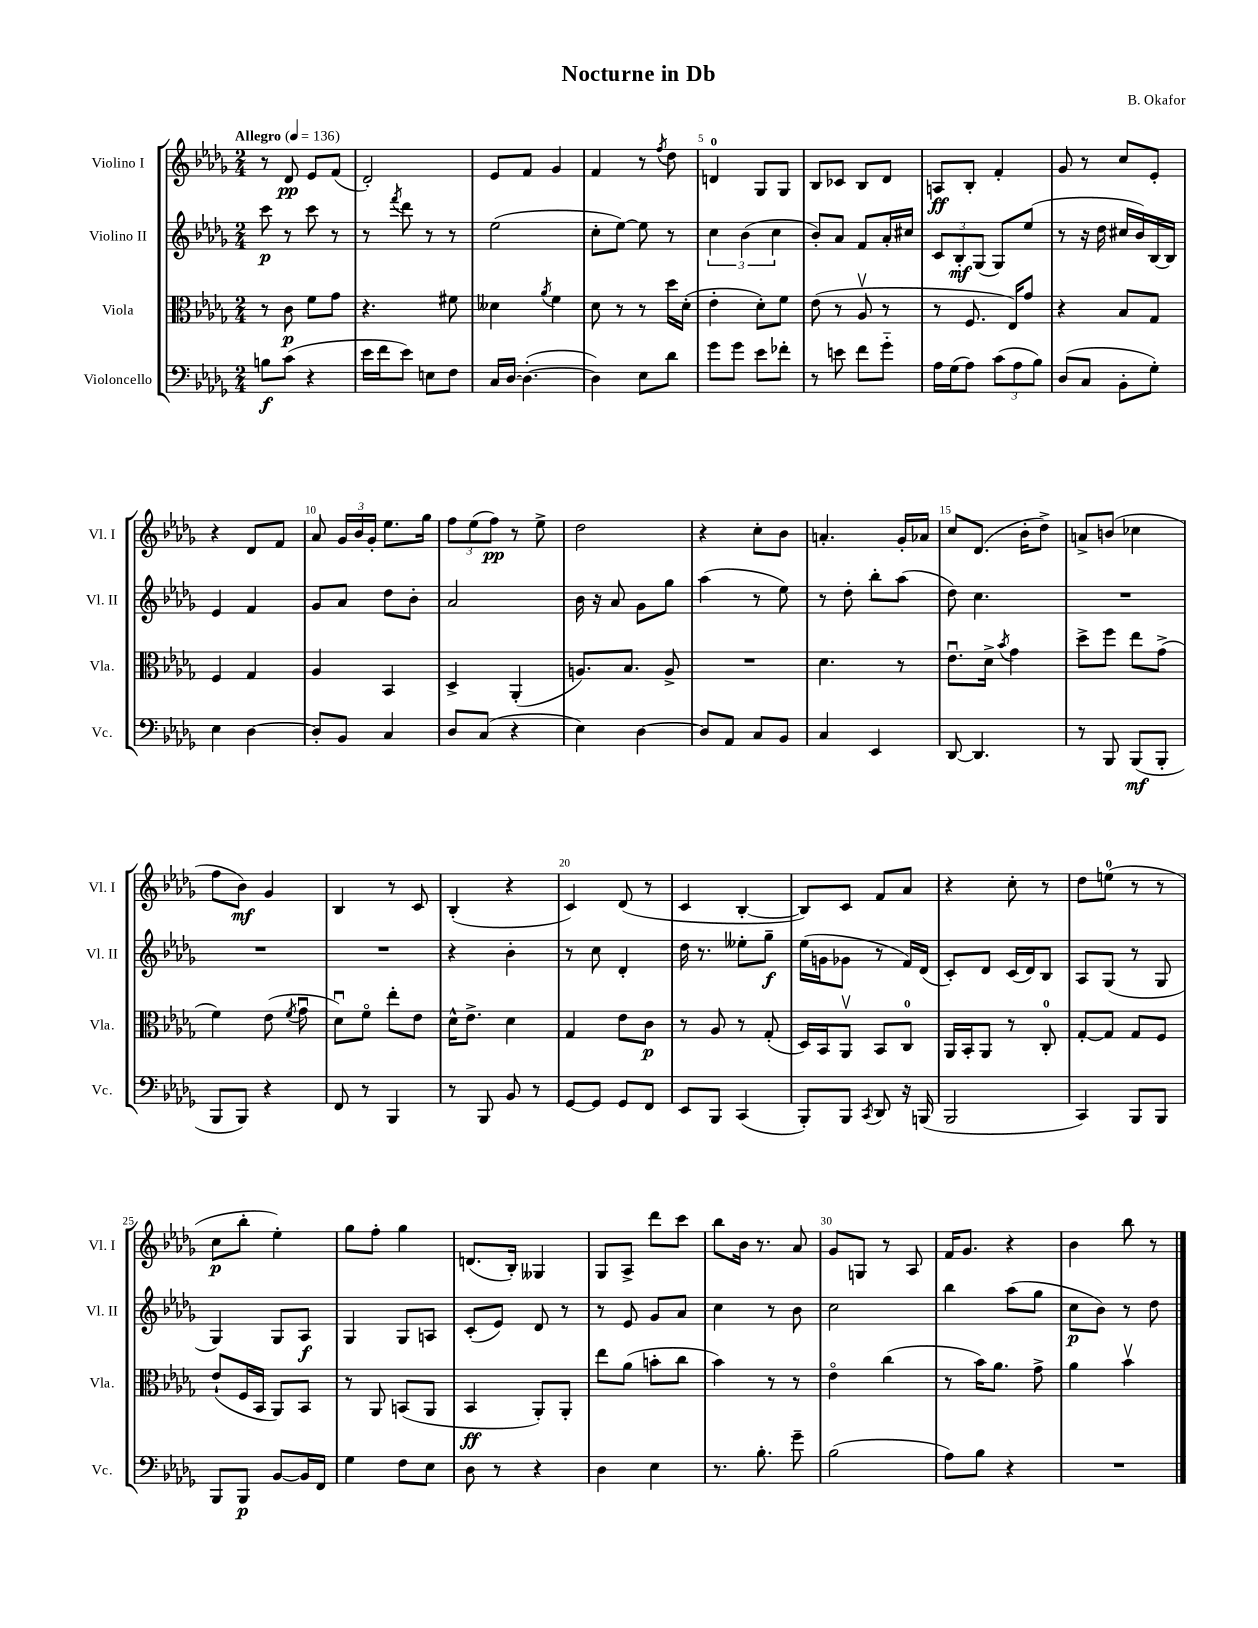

**kern	**dynam	**kern	**dynam	**kern	**dynam	**kern	**dynam
*part4	*part4	*part3	*part3	*part2	*part2	*part1	*part1
*staff4	*staff4	*staff3	*staff3	*staff2	*staff2	*staff1	*staff1
*I"Violoncello	*	*I"Viola	*	*I"Violino II	*	*I"Violino I	*
*I'Vc.	*	*I'Vla.	*	*I'Vl. II	*	*I'Vl. I	*
*clefF4	*	*clefC3	*	*clefG2	*	*clefG2	*
*k[b-e-a-d-g-]	*	*k[b-e-a-d-g-]	*	*k[b-e-a-d-g-]	*	*k[b-e-a-d-g-]	*
*M2/4	*	*M2/4	*	*M2/4	*	*M2/4	*
*MM136	*	*MM136	*	*MM136	*	*MM136	*
=1	=1	=1	=1	=1	=1	=1	=1
!	!	!	!	!	!	!LO:TX:a:B:t=Allegro	!
8Bn\L	f	8r	.	8ccc\	p	8r	.
(8c\J	.	8c\	p	8r	.	8d-/	pp
4r	.	8f\L	.	8ccc\	.	8e-/L	.
.	.	8g-\J	.	8r	.	(8f/J	.
=2	=2	=2	=2	=2	=2	=2	=2
16e-\LL	.	4.r	.	8r	.	2d-'/)	.
16f\J	.	.	.	.	.	.	.
.	.	.	.	8qfff/	.	.	.
8e-\J)	.	.	.	8ddd-\	.	.	.
8En\L	.	.	.	8r	.	.	.
8F\J	.	8f#X\	.	8r	.	.	.
=3	=3	=3	=3	=3	=3	=3	=3
16C/LL	.	4d--X\	.	(2ee-\	.	8e-/L	.
[16D-/JJ	.	.	.	.	.	.	.
(4.D-'\_	.	.	.	.	.	8f/J	.
.	.	8qa-/	.	.	.	.	.
.	.	4f\	.	.	.	4g-/	.
=4	=4	=4	=4	=4	=4	=4	=4
4D-\])	.	8d-\	.	8cc'\L	.	4f/	.
.	.	8r	.	[8ee-\J)	.	.	.
8E-\L	.	8r	.	8ee-\]	.	8r	.
.	.	.	.	.	.	8qff/	.
8d-\J	.	16dd-\LL	.	8r	.	8dd-\	.
.	.	(16d-'\JJ	.	.	.	.	.
=5	=5	=5	=5	=5	=5	=5	=5
8g-\L	.	4e-'\	.	6cc\	.	4dn/	.
8g-\J	.	.	.	.	.	.	.
.	.	.	.	(6b-\	.	.	.
8e-\L	.	8d-'\L)	.	.	.	8G-/L	.
.	.	.	.	6cc\	.	.	.
8f-X'\J	.	8f\J	.	.	.	8G-/J	.
=6	=6	=6	=6	=6	=6	=6	=6
8r	.	(8e-\	.	8b-'/L)	.	8B-/L	.
8en\	.	8r	.	8a-/J	.	8c-X/J	.
8f\L	.	8A-v/	.	8f/L	.	8B-/L	.
8g-\J	.	8r	.	16a-'/L	.	8d-/J	.
.	.	.	.	16cc#X/JJ	.	.	.
=7	=7	=7	=7	=7	=7	=7	=7
16A-\LL	.	8r	.	12c/L	.	8An/L	ff
(16G-\J	.	.	.	.	.	.	.
.	.	.	.	12B-'/	mf	.	.
8A-\J)	.	8.F/	.	.	.	8B-'/J	.
.	.	.	.	(12G-/J	.	.	.
(12c\L	.	.	.	8G-/L)	.	4f'/	.
.	.	16E-/KL)	.	.	.	.	.
12A-\	.	.	.	.	.	.	.
.	.	8g-/J	.	(8ee-/J	.	.	.
12B-\J)	.	.	.	.	.	.	.
=8	=8	=8	=8	=8	=8	=8	=8
(8D-/L	.	4r	.	8r	.	8g-/	.
8C/J	.	.	.	16r	.	8r	.
.	.	.	.	16dd-\	.	.	.
8BB-'\L	.	8B-/L	.	16cc#X/LL	.	8cc/L	.
.	.	.	.	16b-/)	.	.	.
8G-'\J)	.	8G-/J	.	[16B-/	.	8e-'/J	.
.	.	.	.	16B-/JJ]	.	.	.
!!LO:LB:g=z
=9	=9	=9	=9	=9	=9	=9	=9
4E-\	.	4F/	.	4e-/	.	4r	.
[4D-\	.	4G-/	.	4f/	.	8d-/L	.
.	.	.	.	.	.	8f/J	.
=10	=10	=10	=10	=10	=10	=10	=10
8D-'/L]	.	4A-/	.	8g-/L	.	8a-/	.
8BB-/J	.	.	.	8a-/J	.	24g-/LL	.
.	.	.	.	.	.	24b-/	.
.	.	.	.	.	.	24g-'/JJ	.
4C/	.	4BB-/	.	8dd-\L	.	8.ee-\L	.
.	.	.	.	8b-'\J	.	.	.
.	.	.	.	.	.	16gg-\Jk	.
=11	=11	=11	=11	=11	=11	=11	=11
8D-/L	.	4D-^/	.	2a-/	.	12ff\L	.
.	.	.	.	.	.	(12ee-\	.
(8C/J	.	.	.	.	.	.	.
.	.	.	.	.	.	12ff\J)	pp
4r	.	(4AA-'/	.	.	.	8r	.
.	.	.	.	.	.	8ee-^\	.
=12	=12	=12	=12	=12	=12	=12	=12
4E-\)	.	8.An/L)	.	16b-\	.	2dd-\	.
.	.	.	.	16r	.	.	.
.	.	.	.	8a-/	.	.	.
.	.	8.B-/J	.	.	.	.	.
[4D-\	.	.	.	8g-\L	.	.	.
.	.	8A^/	.	8gg-\J	.	.	.
=13	=13	=13	=13	=13	=13	=13	=13
8D-/L]	.	2r	.	(4aa-\	.	4r	.
8AA-/J	.	.	.	.	.	.	.
8C/L	.	.	.	8r	.	8cc'\L	.
8BB-/J	.	.	.	8ee-\)	.	8b-\J	.
=14	=14	=14	=14	=14	=14	=14	=14
4C/	.	4.d-\	.	8r	.	4.an'/	.
.	.	.	.	8dd-'\	.	.	.
4EE-/	.	.	.	8bb-'\L	.	.	.
.	.	8r	.	(8aa-\J	.	16g-'/LL	.
.	.	.	.	.	.	16a-X/JJ	.
=15	=15	=15	=15	=15	=15	=15	=15
[8DD-/	.	8.e-u\L	.	8dd-\)	.	8cc/L	.
4.DD-/]	.	.	.	4.cc\	.	(8.d-/J	.
.	.	16d-^\Jk	.	.	.	.	.
.	.	8qb-/	.	.	.	.	.
.	.	4g-\	.	.	.	.	.
.	.	.	.	.	.	16b-'\KL	.
.	.	.	.	.	.	8dd-^\J)	.
=16	=16	=16	=16	=16	=16	=16	=16
8r	.	8dd-^\L	.	2r	.	8an^/L	.
8BBB-/	.	8ff\J	.	.	.	(8bn/J	.
(8BBB-/L	mf	8ee-\L	.	.	.	4cc-X\	.
8BBB-'/J	.	(8g-^\J	.	.	.	.	.
!!LO:LB:g=z
=17	=17	=17	=17	=17	=17	=17	=17
8BBB-/L	.	4f\)	.	2r	.	8ff\L	.
8BBB-/J)	.	.	.	.	.	8b-\J)	mf
4r	.	(8e-\	.	.	.	4g-/	.
.	.	8qf/	.	.	.	.	.
.	.	8g-u\	.	.	.	.	.
=18	=18	=18	=18	=18	=18	=18	=18
8FF/	.	8d-u\L)	.	2r	.	4B-/	.
8r	.	8f\J	.	.	.	.	.
4BBB-/	.	8ee-'\L	.	.	.	8r	.
.	.	8e-\J	.	.	.	8c/	.
=19	=19	=19	=19	=19	=19	=19	=19
8r	.	16d-^^\KL	.	4r	.	(4B-'/	.
.	.	8.e-^\J	.	.	.	.	.
8BBB-/	.	.	.	.	.	.	.
8BB-/	.	4d-\	.	4b-'\	.	4r	.
8r	.	.	.	.	.	.	.
=20	=20	=20	=20	=20	=20	=20	=20
[8GG-/L	.	4G-/	.	8r	.	4c/)	.
8GG-/J]	.	.	.	8cc\	.	.	.
8GG-/L	.	8e-\L	.	4d-'/	.	(8d-/	.
8FF/J	.	8c\J	p	.	.	8r	.
=21	=21	=21	=21	=21	=21	=21	=21
8EE-/L	.	8r	.	16dd-\	.	4c/	.
.	.	.	.	8.r	.	.	.
8BBB-/J	.	8A-/	.	.	.	.	.
(4CC/	.	8r	.	8ee--X'\L	.	[4B-'/	.
.	.	(8G-'/	.	8gg-~\J	f	.	.
=22	=22	=22	=22	=22	=22	=22	=22
8BBB-'/L)	.	16D-/LL)	.	(16ee-\LL	.	8B-/L])	.
.	.	16BB-/J	.	16gn\J	.	.	.
8BBB-/J	.	8AA-v/J	.	8g-X\J	.	8c/J	.
8qCC/	.	.	.	.	.	.	.
8DD-/	.	8BB-/L	.	8r	.	8f/L	.
16r	.	8C/J	.	16f/LL)	.	8a-/J	.
(16BBBn/	.	.	.	(16d-/JJ	.	.	.
=23	=23	=23	=23	=23	=23	=23	=23
2BBB-/	.	16AA-/LL	.	8c'/L)	.	4r	.
.	.	16BB-'/J	.	.	.	.	.
.	.	8AA-/J	.	8d-/J	.	.	.
.	.	8r	.	(16c/LL	.	8cc'\	.
.	.	.	.	16d-/J)	.	.	.
.	.	8C'/	.	8B-/J	.	8r	.
=24	=24	=24	=24	=24	=24	=24	=24
4CC/)	.	[8G-'/L	.	8A-/L	.	8dd-\L	.
.	.	8G-/J]	.	(8G-/J	.	(8een\J	.
8BBB-/L	.	8G-/L	.	8r	.	8r	.
8BBB-/J	.	8F/J	.	8G-/	.	8r	.
!!LO:LB:g=z
=25	=25	=25	=25	=25	=25	=25	=25
8BBB-/L	.	(8e-`/L	.	4G-/)	.	8cc\L	p
8BBB-/J	p	16F/L	.	.	.	8bb-'\J	.
.	.	16BB-/JJ	.	.	.	.	.
[8BB-/L	.	8AA-/L)	.	8G-/L	.	4ee-'\)	.
16BB-/L]	.	8BB-/J	.	8A-/J	f	.	.
16FF/JJ	.	.	.	.	.	.	.
=26	=26	=26	=26	=26	=26	=26	=26
4G-\	.	8r	.	4G-/	.	8gg-\L	.
.	.	8AA-/	.	.	.	8ff'\J	.
8F\L	.	(8BBn/L	.	8G-/L	.	4gg-\	.
8E-\J	.	8AA-/J	.	8An/J	.	.	.
=27	=27	=27	=27	=27	=27	=27	=27
8D-\	.	4BB-/	ff	(8c'/L	.	(8.dn/L	.
8r	.	.	.	8e-/J)	.	.	.
.	.	.	.	.	.	16B-'/Jk)	.
4r	.	8AA-'/L)	.	8d-/	.	4G--X/	.
.	.	8AA-'/J	.	8r	.	.	.
=28	=28	=28	=28	=28	=28	=28	=28
4D-\	.	8ee-\L	.	8r	.	8G-/L	.
.	.	(8a-\J	.	8e-/	.	8A-^/J	.
4E-\	.	8bn'\L	.	8g-/L	.	8ddd-\L	.
.	.	8cc\J	.	8a-/J	.	8ccc\J	.
=29	=29	=29	=29	=29	=29	=29	=29
8.r	.	4b-\)	.	4cc\	.	8bb-\L	.
.	.	.	.	.	.	16b-\Jk	.
8.B-'\	.	.	.	.	.	8.r	.
.	.	8r	.	8r	.	.	.
8g-~\	.	8r	.	8b-\	.	8a-/	.
=30	=30	=30	=30	=30	=30	=30	=30
(2B-\	.	4e-\	.	2cc\	.	8g-/L	.
.	.	.	.	.	.	8Gn/J	.
.	.	(4cc\	.	.	.	8r	.
.	.	.	.	.	.	8A-/	.
=31	=31	=31	=31	=31	=31	=31	=31
8A-\L)	.	8r	.	4bb-\	.	16f/KL	.
.	.	.	.	.	.	8.g-/J	.
8B-\J	.	16b-\KL)	.	.	.	.	.
.	.	8.a-\J	.	.	.	.	.
4r	.	.	.	(8aa-\L	.	4r	.
.	.	8g-^\	.	8gg-\J	.	.	.
=32	=32	=32	=32	=32	=32	=32	=32
2r	.	4a-\	.	8cc\L	p	4b-\	.
.	.	.	.	8b-\J)	.	.	.
.	.	4b-v\	.	8r	.	8bb-\	.
.	.	.	.	8dd-\	.	8r	.
==	==	==	==	==	==	==	==
*-	*-	*-	*-	*-	*-	*-	*-
